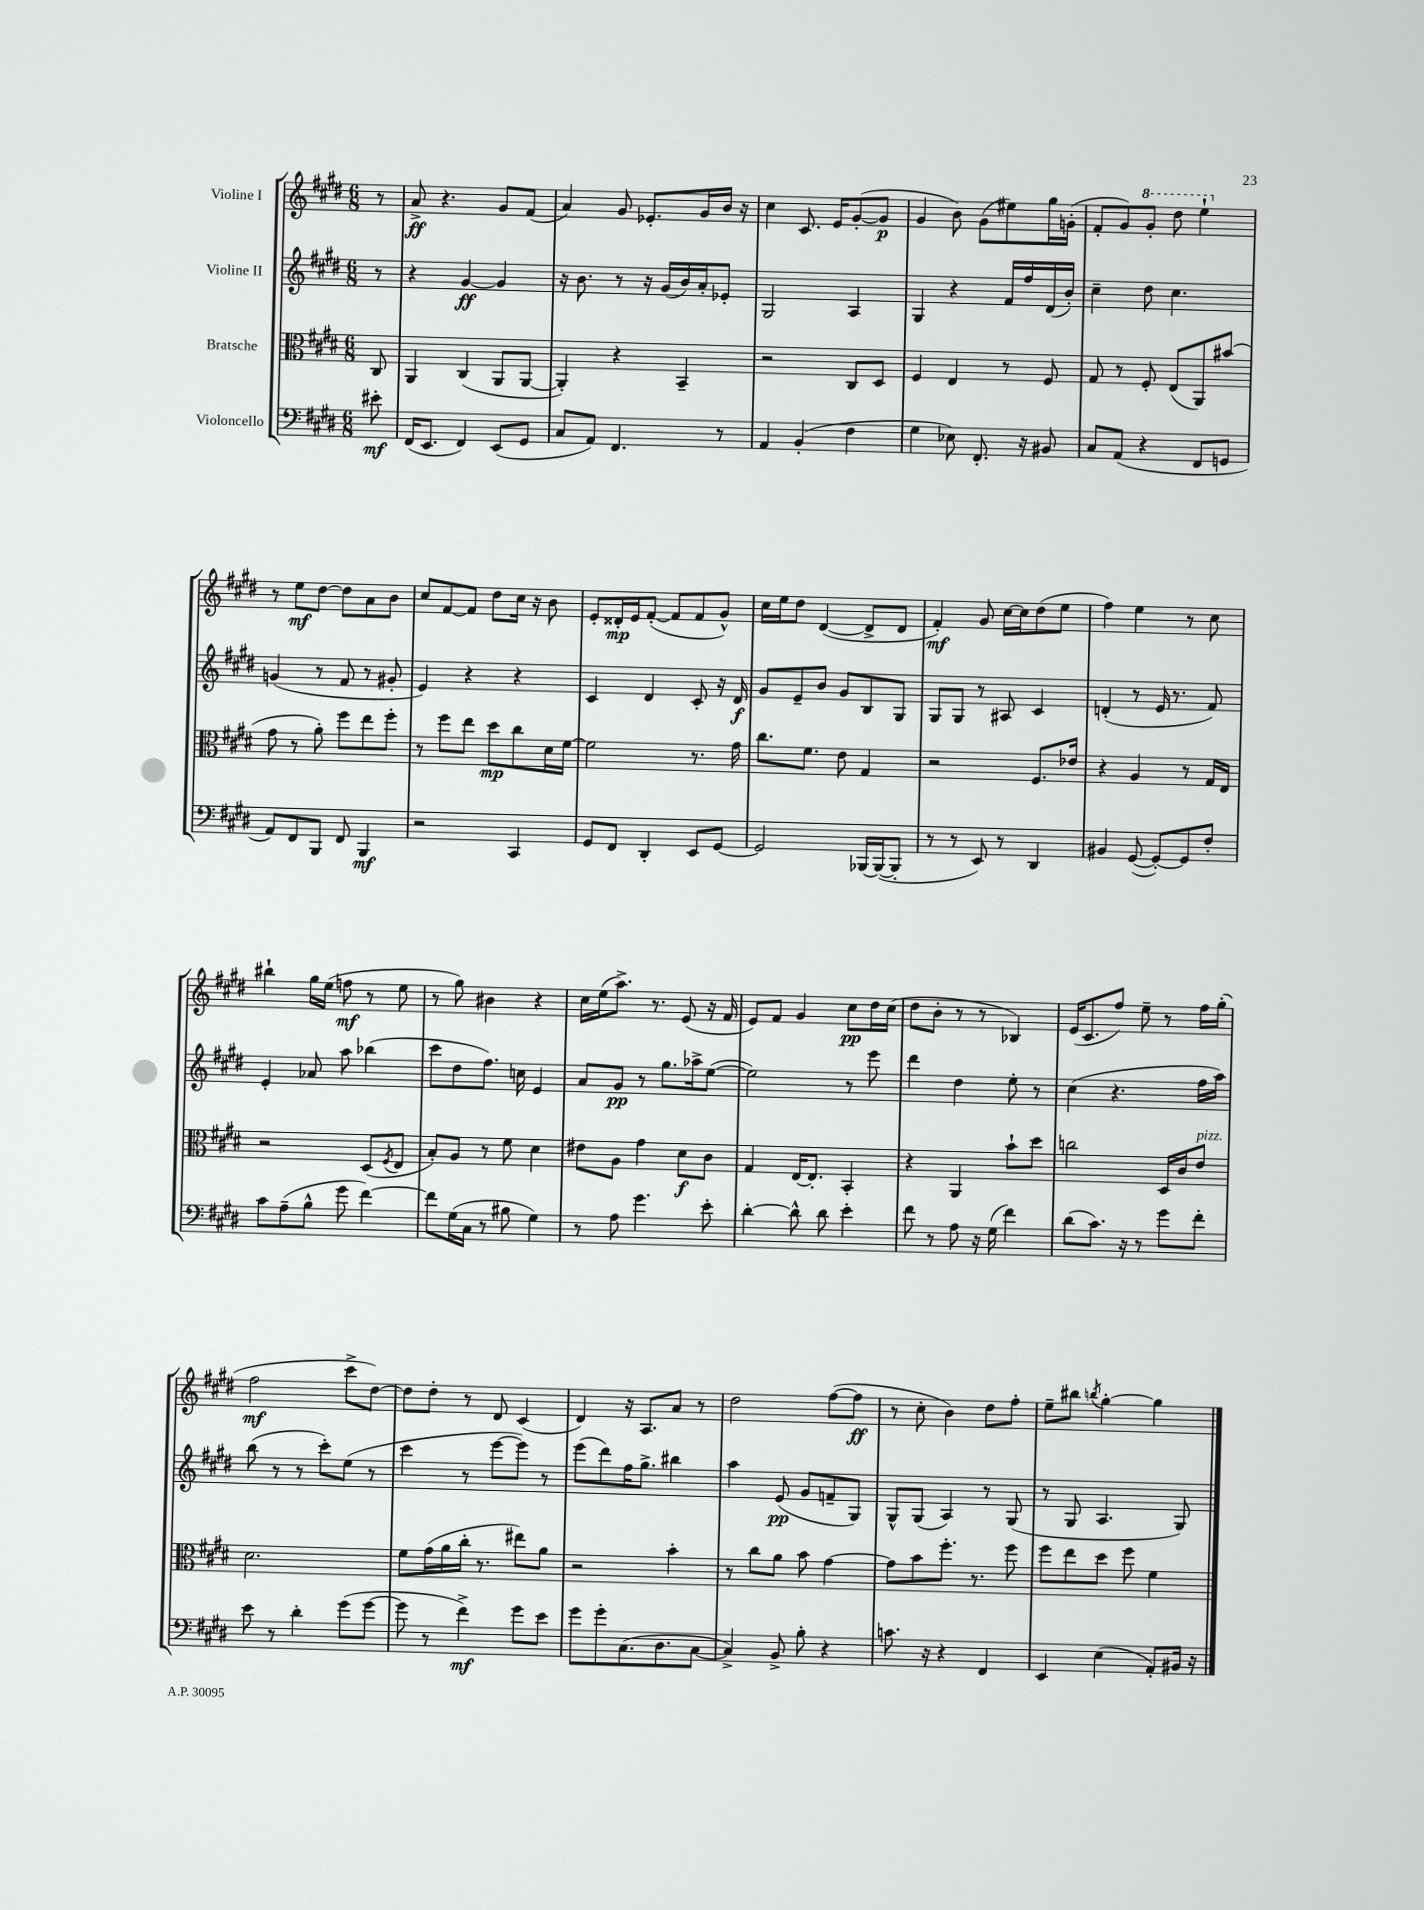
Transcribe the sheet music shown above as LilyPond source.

<<
\new StaffGroup <<
\new Staff = "s0" \with { instrumentName = "Violine I" } {
    \clef treble \key e \major \numericTimeSignature \time 6/8 \partial 8
    r8 |
    a'8->\ff r4. gis'8 fis'8( |
    a'4) gis'8 ees'8.-. gis'16 b'16 r16 |
    cis''4 cis'8. e'16 gis'8~-.( gis'8\p |
    gis'4 b'8) gis'8( eis''8) gis''16 g'16-.( |
    fis'8-. gis'8) \ottava #1 gis''8-. dis'''8 e'''4-! \ottava #0 |
    r8 e''8\mf dis''8~ dis''8 a'8 b'8 |
    cis''8 fis'8~ fis'8 dis''8 cis''16 r16 b'8 |
    e'8-. disis'16-.\mp e'16 fis'8~-.( fis'8 fis'8 gis'8-^) |
    cis''16 e''16 dis''8 dis'4~( dis'8-> dis'8 |
    fis'4-.\mf) gis'8 cis''16~ cis''16 dis''8( e''8 |
    fis''4) e''4 r8 cis''8 |
    bis''4-! gis''16 e''16( f''8\mf r8 e''8 |
    r8 gis''8) bis'4 r4 |
    cis''16 e''16( a''8.->) r8. e'8( r16 fis'16 |
    e'8) fis'8 gis'4 cis''8\pp dis''16 cis''16( |
    dis''8 b'8-. r8 r8 bes4) |
    e'16( cis'8. fis''8) e''8-- r8 fis''16 gis''16-.( |
    fis''2\mf cis'''8-> dis''8~) |
    dis''8 dis''8-. r8 dis'8 cis'4( |
    dis'4) r16 a8. a'8 r8 |
    dis''2 fis''8~( fis''8\ff |
    r8 cis''8-. b'4) dis''8 fis''8-. |
    e''8-- bis''8 \acciaccatura { b''8 } gis''4~-. gis''4 \bar "|." |
}
\new Staff = "s1" \with { instrumentName = "Violine II" } {
    \clef treble \key e \major \numericTimeSignature \time 6/8 \partial 8
    r8 |
    r4 gis'4~\ff gis'4 |
    r16 b'8. r8 r16 gis'16( b'16) a'16-. ees'8-. |
    gis2 a4 |
    gis4 r4 fis'16 fis''16 dis'16( b'16-.) |
    cis''4-- dis''8 cis''4. |
    g'4( r8 fis'8 r8 gis'8-. |
    e'4) r4 r4 |
    cis'4 dis'4 cis'8-. r16 dis'16\f |
    gis'8 e'8-- b'8 gis'8 b8 gis8 |
    gis8 gis8 r8 ais8 cis'4 |
    d'4-.( r8 e'16 r8. fis'8) |
    e'4-. aes'8 a''8 bes''4( |
    cis'''8 dis''8 fis''8.) c''16 e'4 |
    a'8 gis'8\pp r8 gis''8. aes''16-> e''8~( |
    e''2) r8 e'''8 |
    dis'''4 dis''4 e''8-. r8 |
    cis''4( r4. fis''16 a''16) |
    b''8( r8 r8 cis'''8-.) e''8( r8 |
    cis'''4 r8 e'''8~ e'''8) r8 |
    e'''8( dis'''8) fis''16 gis''8.-> bis''4 |
    a''4 e'8\pp( gis'8 f'8-- gis8) |
    gis8-^ gis8( a4) r8 gis8( |
    r8 gis8 a4. gis8) \bar "|." |
}
\new Staff = "s2" \with { instrumentName = "Bratsche" } {
    \clef alto \key e \major \numericTimeSignature \time 6/8 \partial 8
    cis8 |
    a,4 cis4( a,8 a,8~ |
    a,4-.) r4 b,4-- |
    r2 cis8 dis8 |
    fis4 e4 r8 fis8 |
    gis8 r8 fis8-. e8( a,8) bis'8( |
    gis'8 r8 a'8-.) fis''8 e''8 fis''8-. |
    r8 fis''8 e''8 dis''8\mp cis''8 dis'16 fis'16~ |
    fis'2 r8. gis'16 |
    cis''8. fis'8. e'8 gis4 |
    r2 fis8. ees'16 |
    r4 a4 r8 gis16 e16 |
    r2 dis8( \acciaccatura { fis8 } e8 |
    b8-.) a8 r8 fis'8 dis'4 |
    eis'8 a8 gis'4 dis'8\f cis'8 |
    gis4 e16~ e8.-. b,4-. |
    r4 a,4 b'8-! dis''8 |
    c''2 dis16 cis'16 e'8^\markup { \italic "pizz." } |
    dis'2. |
    fis'8 gis'16( a'16 cis''16-. r8. eis''8) a'8 |
    r2 b'4-. |
    r8 cis''8 a'8 b'8 gis'4~ |
    gis'8 b'8 fis''8.-. r8. fis''8 |
    fis''8 e''8 dis''8 fis''8 fis'4 \bar "|." |
}
\new Staff = "s3" \with { instrumentName = "Violoncello" } {
    \clef bass \key e \major \numericTimeSignature \time 6/8 \partial 8
    eis'8-.\mf |
    fis,16( e,8. fis,4) e,8( gis,8 |
    cis8 a,8) fis,4. r8 |
    a,4 b,4-.( fis4 |
    gis4 ees8) fis,8.-. r16 bis,8 |
    cis8 a,8( r4 fis,8 g,8 |
    a,8) fis,8 b,,8 fis,8 b,,4\mf |
    r2 cis,4 |
    gis,8 fis,8 dis,4-. e,8 gis,8~ |
    gis,2 bes,,16~ bes,,16~( bes,,8-. |
    r8 r8 e,8) r8 dis,4 |
    bis,4 gis,8~( gis,8~-.) gis,8 fis8-. |
    cis'8 a8--( b8-^ gis'8 fis'4~) |
    fis'8 gis16( cis16 r8 bis8 gis4) |
    r8 a8 gis'4. e'8-. |
    dis'4~-. dis'8-^ dis'8 e'4-. |
    fis'8 r8 a8 r16 gis16( fis'4) |
    dis'8( cis'8.) r16 r8 gis'8 fis'8-. |
    e'8 r8 dis'4-. gis'8( gis'8~ |
    gis'8 r8 fis'4->\mf) gis'8 e'8 |
    gis'8 gis'8-. cis8.( dis8. cis8~ |
    cis4->) b,8-> b8-. r4 |
    c'8. r16 r4 fis,4 |
    e,4 e4( a,8-.) bis,16 r16 \bar "|." |
}
>>
>>
\layout { \context { \Score \remove "Bar_number_engraver" } }
